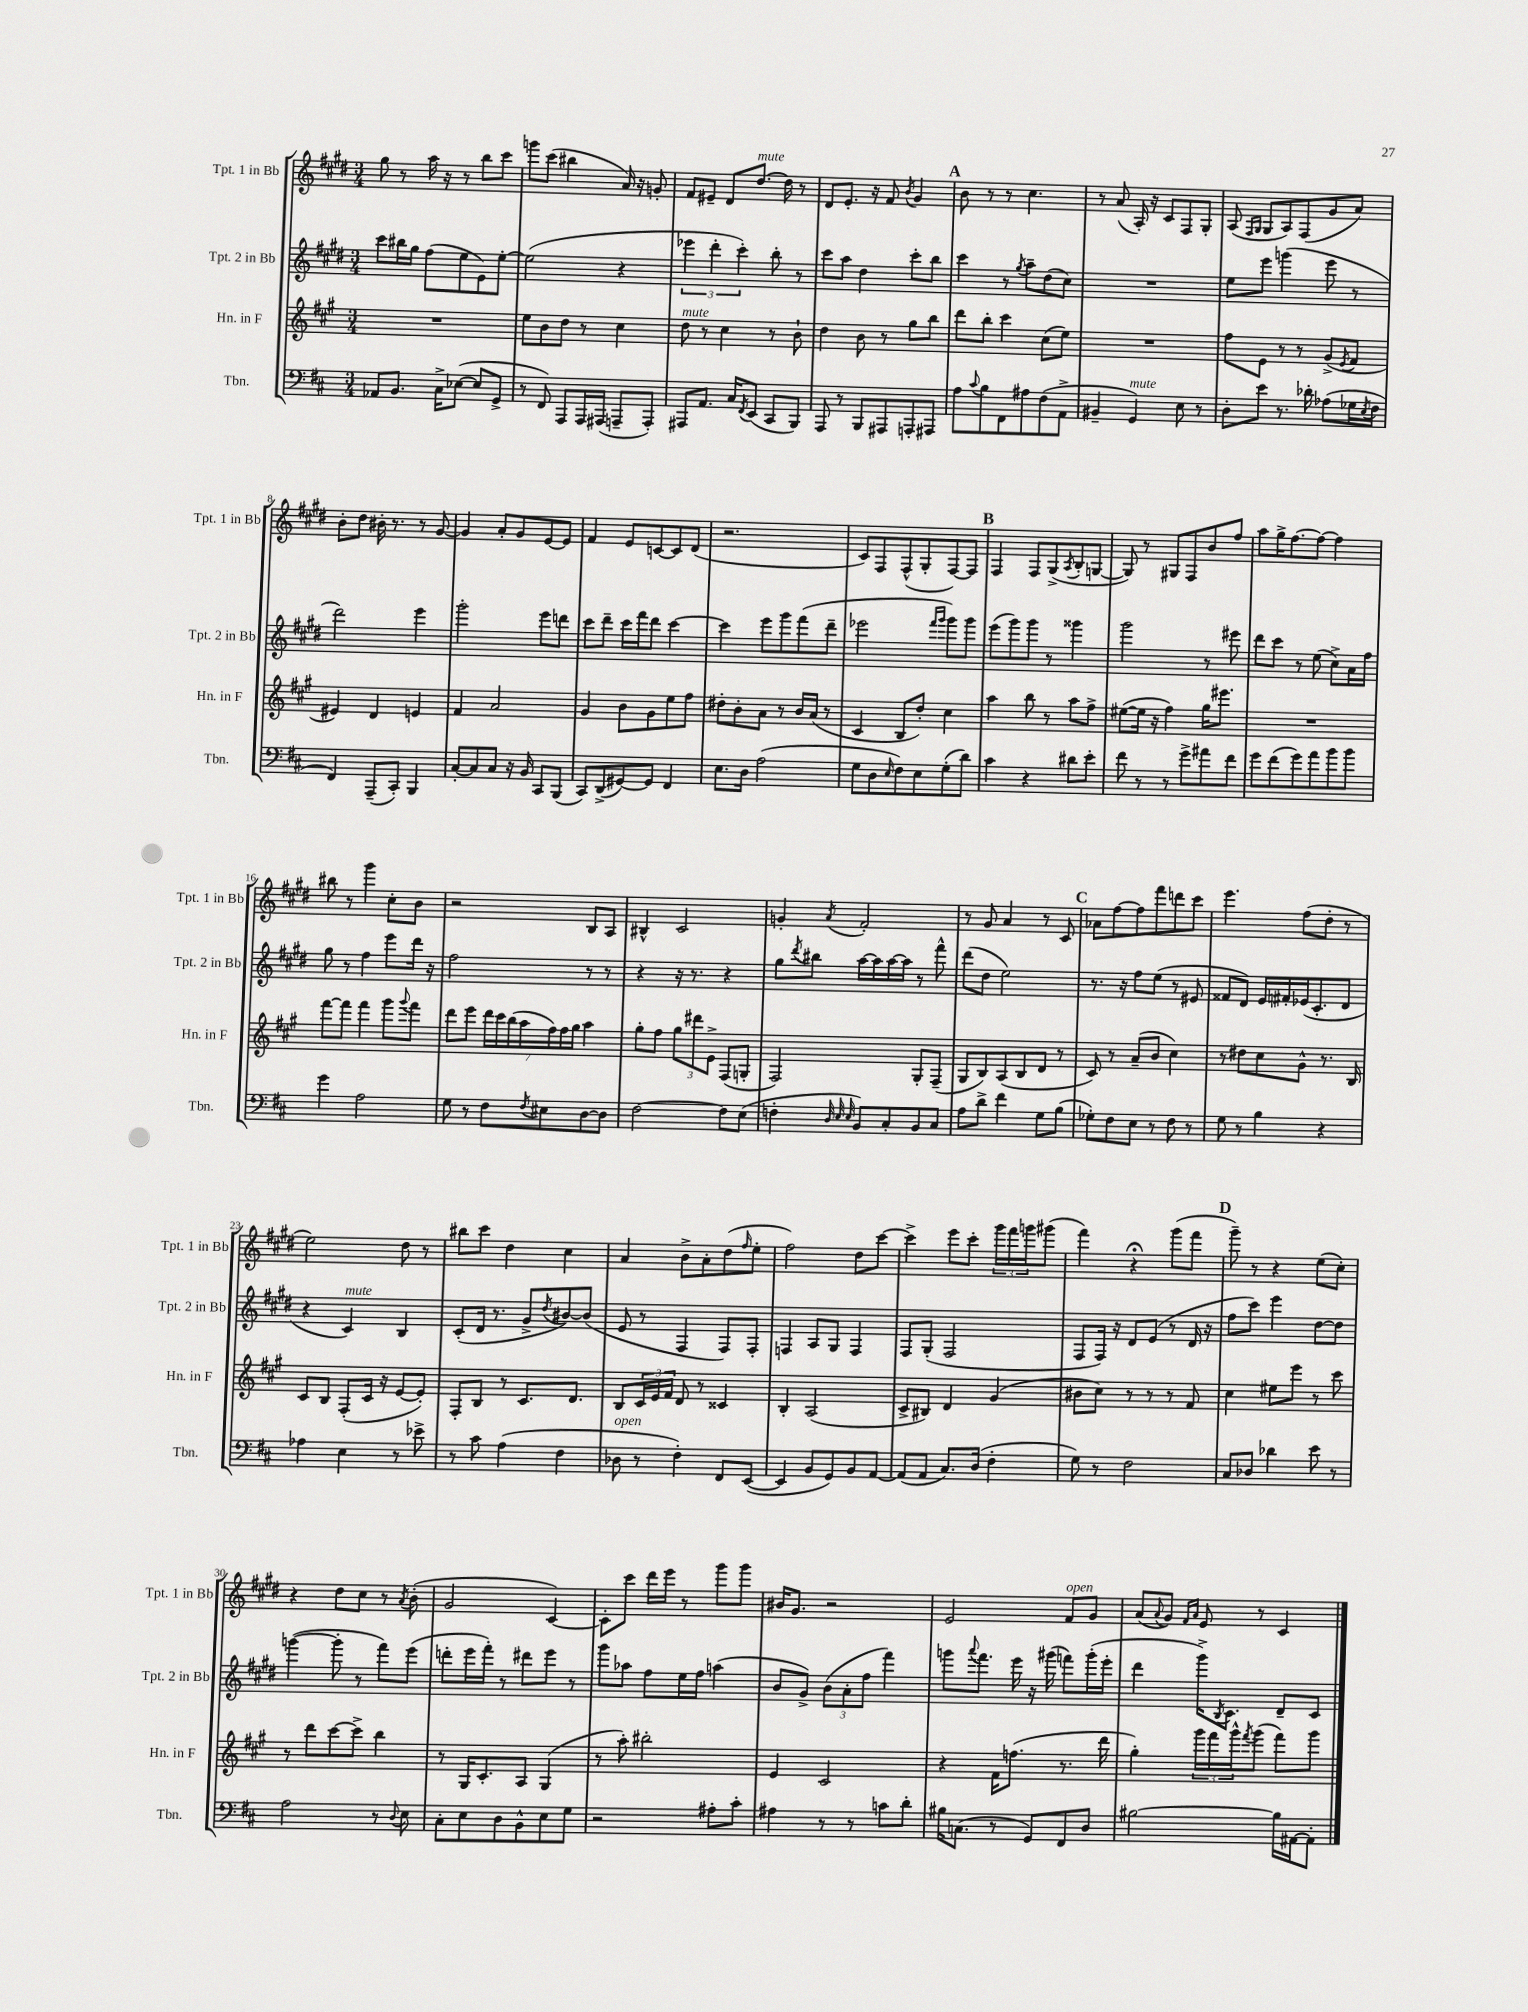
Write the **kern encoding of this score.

**kern	**kern	**kern	**kern
*staff4	*staff3	*staff2	*staff1
*clefF4	*clefG2	*clefG2	*clefG2
*k[f#c#]	*k[f#c#g#]	*k[f#c#g#d#]	*k[f#c#g#d#]
*M3/4	*M3/4	*M3/4	*M3/4
8AA-/L	2.r	8ccc#\L	8gg#\
8.BB/J	.	16bb#\L	8r
.	.	16gg#\JJ	.
.	.	(8ff#\L	16aa\
16C#^\LK	.	.	16r
([8E-\J	.	8ee\	8r
8E-/]L	.	8e\)	8bb\L
8GG^/J	.	[8ee'\J	8ccc#\J
=	=	=	=
8r	8ee\L	(2ee\]	8ggg\L
8FF#/)	8b\	.	(8ccc#\J
8AAA/L	8dd\J	.	4bb#\
16AAA/L	8r	.	.
(16AAA#/JJ	.	.	.
8AAA~/L	4cc#\	4r	16a/)
.	.	.	16r
8AAA'/J)	.	.	8g'/
=	=	=	=
8AAA#/L	8dd\	6eee-\	8f#/L
8.AA/J	8r	.	8e#~/J
.	.	6ddd#'\	.
.	4cc#\	.	8d#/L
16C#/LK	.	.	.
.	.	6ccc#'\)	.
8qFF#/	.	.	.
(8EE/J	.	.	[8.dd#/J
8CC#/L	8r	8bb'\	.
.	.	.	16dd#\]
8BBB/J)	8b`\	8r	8r
=	=	=	=
8AAA/	4dd\	8ccc#\L	8d#/L
8r	.	8aa\J	8.e'/J
8BBB/L	8b\	4dd#\	.
.	.	.	16r
8AAA#/	8r	.	8f#/
.	.	.	8qb/
8AAA'/	8gg#\L	8ccc#'\L	4g#/
8AAA#/J	8bb\J	8bb\J	.
=	=	=	=
8A\L	8ddd\L	4ccc#\	8b\
8qqc#/	.	.	.
8B\	8bb'\J	.	8r
8FF#\	4ccc#\	8r	8r
.	.	8qgg#/	.
8A#\	.	8aa~\L	4.cc#\
(8F#\	(8cc#\L	(8dd#\	.
8AA^\J	8ee\J)	8cc#\J)	.
=	=	=	=
4BB#~/	2.r	2.r	8r
.	.	.	(8a/
4GG/)	.	.	16A'/)
.	.	.	16r
.	.	.	8c#/L
8E\	.	.	8F#/
8r	.	.	8G#'/J
=	=	=	=
8D'\L	8ff#\L	8ee\L	(8A/
.	.	.	16qqF#/LL
.	.	.	16qqG#/JJ
8e\J	8e\J	8eee\J	8G#/L
8.r	8r	(4ggg\	8A/)
.	8r	.	(8F#/
16d-'\	.	.	.
(8A-\L	(8g#^/L	8eee\	8g#/
.	8qe/	.	.
16G-\L	8f#/J	8r	8a/J)
8qE/	.	.	.
16F#\JJ	.	.	.
=	=	=	=
4FF#/)	4e#/)	2ddd#\)	8b'\L
.	.	.	8dd#\J
(8AAA~/L	4d/	.	16b#'\
.	.	.	8.r
8CC#'/J)	.	.	.
4BBB/	4e/	4eee\	8r
.	.	.	[8g#/
=	=	=	=
[8C#'/L	4f#/	2ggg#'\	4g#/]
8C#/]	.	.	.
8C#/J	2a/	.	8a'/L
16r	.	.	8g#/
16BB/	.	.	.
8CC#/L	.	8eee\L	[8e/
(8BBB/J	.	8ddd\J	8e/]J
=	=	=	=
8CC#/L)	4g#/	8ccc#\L	4f#/
(8DD^/	.	8ddd#~\J	.
[8GG#/)	8b\L	16ccc#\LL	8e/L
.	.	16fff#\J	.
8GG#/]J	8g#\	8ddd#\J	[8c/
4FF#/	8ee\	[4ccc#\	8c/]
.	8ff#\J	.	(8d#/J
=	=	=	=
8.E\L	8dd#'\L	4ccc#\]	2.r
.	8b'\	.	.
16D\Jk	.	.	.
(2A\	8a\J	8eee\L	.
.	8r	8ggg#\	.
.	16b/LL	(8fff#\	.
.	(16a/JJ	.	.
.	8r	8ddd#~\J	.
=	=	=	=
8G\L	4c#/	2eee-\	8c#/L)
8D\	.	.	8F#/
16qqE/	.	.	.
8F#\)	8B/L	.	(8F#^^/
8E\	8dd'/J)	.	8G#'/
.	.	16qqfff#/LL	.
.	.	16qqggg#/JJ	.
(8G'\	4cc#\	8ggg#\L)	[8F#/)
8d\J)	.	8ggg#\J	8F#/]J
=	=	=	=
4c#\	4aa\	(8eee\L	4F#/
.	.	8ggg#\)	.
4r	8bb\	8ggg#\J	8F#/L
.	8r	8r	(8G#^/
.	.	.	8qA/
8d#\L	8aa\L	4ggg##\	8B'/
8e'\J	8ff#^\J	.	[8G/J
=	=	=	=
8f#\	([8ee#\L	2ggg#\	8G/])
8r	16ee#\]Jk	.	8r
.	16r	.	.
8r	4ff#\)	.	8G#/L
8g^\L	.	.	8F#/
8a#\	16gg#\LK	8r	8b/
.	8.eee#\J	.	.
8f#\J	.	8eee#\	8ff#/J
=	=	=	=
8g\L	2.r	8ddd#\L	8aa\L
(8f#\	.	8ccc#\J	16gg#^\K
.	.	.	[8.ff#\
8g\)	.	8r	.
8a\	.	(8ee\	8ff#\_J
8b\	.	8cc#^\L)	4ff#\]
8b\J	.	16a\L	.
.	.	16ff#\JJ	.
=	=	=	=
4g\	[8fff#\L	8gg#\	8bb#\
.	8fff#\]J	8r	8r
2A\	4fff#\	4ff#\	4ggg#\
.	8ggg#\L	8eee\L	8cc#'\L
.	8qqggg#/	.	.
.	8fff#\J	16ddd#\Jk	8b\J
.	.	16r	.
=	=	=	=
8G\	8ddd\L	2ff#\	2r
8r	8eee\J	.	.
8F#\L	28ddd\LL	.	.
.	28ccc#\	.	.
.	(28bb\	.	.
.	28aa\	.	.
8qF#/	.	.	.
8E#\	.	.	.
.	28ff#\)	.	.
.	28ff#\	.	.
.	28gg#\JJ	.	.
[8D\	4aa\	8r	8B/L
8D\]J	.	8r	8A/J
=	=	=	=
[2F#\	8gg#'\L	4r	4B#^^/
.	8ff#\J	.	.
.	12gg#\L	16r	2c#/
.	.	8.r	.
.	12ddd#\	.	.
.	12e^\J	.	.
8F#\]L	(8F#/L	4r	.
(8E\J	8G'/J	.	.
=	=	=	=
4F'\	2F#/)	8gg#\L	4g'/
.	.	8qddd#/	.
.	.	8bb#\J	.
32qqD/	.	.	.
32qqE/	.	.	.
32qqE/	.	.	8qa/
8BB/L)	.	[16aa\LL	2f#'/
.	.	16aa\]	.
8C#'/	.	[16aa\	.
.	.	16aa\]JJ	.
8BB/	8G#'/L	8r	.
8C#/J	(8F#~/J	8fff#^^\	.
=	=	=	=
8A\L	8G#/L	(8ddd#\L	8r
8d^\J	8B/)	8dd#\J	8g#/
4f#\	(8A/	2ee\)	4a/
.	8B/	.	.
8G\L	8d/J	.	8r
(8B\J	8r	.	8c#/
=	=	=	=
8G-'\L)	8c#/)	8.r	8a-\L
8F#\	8r	.	[8ff#\
.	.	16r	.
8E\J	(8a~/L	8ff#\L	8ff#\]
8r	8b/J	(8ee\J	8fff#\
8F#\	4cc#\)	8r	8ddd\
8r	.	8e#/	8ccc#\J
=	=	=	=
8G\	8r	8f##/L	4.eee\
8r	8dd#\L	8d#/J)	.
4B\	8cc#\	16e/LL	.
.	.	16f#'/	.
.	8g#^^\J	(16e-/J	(8ff#\L
.	.	8.c#'/	.
4r	8.r	.	8dd#'\J
.	.	8d#/J	8r
.	16B/	.	.
=	=	=	=
4A-\	8c#/L	4r	2ee\)
.	8B/J	.	.
4E\	(8F#'/L	4c#/)	.
.	16c#/Jk	.	.
.	16r	.	.
8r	[8e/L	4B/	8dd#\
8e-^\	8e'/]J)	.	8r
=	=	=	=
8r	8F#'/L	(8c#'/L	8bb#\L
8c#\	8B/J	16d#/Jk	8ccc#\J
.	.	8.r	.
(4A\	8r	.	4dd#\
.	8.c#/L	8g#^/L	.
.	.	8qdd#/	.
4F#\	.	[8b#/)	4cc#\
.	8.d/J	.	.
.	.	(8b#/]J	.
=	=	=	=
8D-\	8B/L	8e/	4a/
8r	24c#/L	8r	.
.	24e/	.	.
.	24f#/JJ	.	.
4F#'\)	8d/	4F#/	8b^\L
.	8r	.	8a'\
8FF#/L	4c##/	8F#/L)	(8dd#\
.	.	.	16qqff#/
([8EE/J	.	8F#'/J	8ee'\J
=	=	=	=
4EE/]	4B'/	4F/	2ff#\)
8BB/L	(2A/	8A/L	.
8GG/)	.	8G#/J	.
8BB/	.	4F/	8dd#\L
[8AA/J	.	.	[8ccc#\J
=	=	=	=
(8AA/]L	8c#^/L	8F#/L	4ccc#^\]
8AA/J	8B#/J)	(8G#'/J	.
8.C#/L)	4d/	2F#/	8eee\L
.	.	.	8ccc#'\J
(16D/Jk	.	.	.
4F#'\	(4g#/	.	24ggg#\LL
.	.	.	24fff#\
.	.	.	24ggg\J
.	.	.	(8ggg#\J
=	=	=	=
8G\)	8b#\L	8F#/L	4fff#\)
8r	8cc#\J)	16F#/Jk)	.
.	.	16r	.
2F#\	8r	8d#/L	4r;
.	8r	(8e/J	.
.	8r	8r	(8ggg#\L
.	8f#/	16d#/	8fff#\J
.	.	16r	.
=	=	=	=
8C#/L	4cc#\	8ff#\L	8ggg#~\)
8D-/J	.	8ccc#\J)	8r
4d-\	8ee#\L	4eee\	4r
.	8eee\J	.	.
8e\	8r	[8dd#\L	(8ee\L
8r	8ccc#\	8dd#\]J	8cc#'\J)
=	=	=	=
2A\	8r	([4ggg\	4r
.	8ddd\L	.	.
.	[8ccc#\	8ggg'\]	8dd#\L
.	8ccc#^\]J	8r	8cc#\J
8r	4bb\	8fff#\L)	8r
8qqD/	.	.	8qa/
8E\	.	(8eee\J	(8b'\
=	=	=	=
8C#'\L	8r	8ddd'\L	2g#/
8E\	16G#/LK	16eee\L	.
.	8.c#'/	16fff#'\JJ)	.
8D\	.	8r	.
8BB^^\	8A/J	8ddd#\L	.
8E\	(4G#/	8eee\J	[4c#/)
8G\J	.	8r	.
=	=	=	=
2r	8r	8ggg#\L	8c#'\]L
.	8aa'\)	8aa-\J	8ccc#\J
.	2bb#'\	8ff#\L	16ddd#\LL
.	.	.	16eee\JJ
.	.	16ee\L	8r
.	.	16ff#\JJ	.
8A#'\L	.	(4aa\	8ggg#\L
8c#'\J	.	.	8ggg#\J
=	=	=	=
4A#\	4e/	8b/L	16b#/LK
.	.	.	8.g#/J
.	.	8g#^/J)	.
8r	2c#/	(12b\L	2r
.	.	12a'\	.
8r	.	.	.
.	.	12ff#\J	.
8c\L	.	4fff#\)	.
8d'\J	.	.	.
=	=	=	=
16B#\LK	4r	8ggg\L	2e/
(8.C\J	.	.	.
.	.	8qqaaa/	.
.	.	8.fff#\J	.
8r	16f#\LK	.	.
.	(8.ff\J	16eee\	.
8GG/L)	.	16r	.
.	.	(16ggg#\	.
8FF#/	8.r	8fff\L)	8f#/L
8D/J	.	(16ggg#'\L	8g#/J
.	16ddd\	16eee'\JJ	.
=	=	=	=
[2B#\	4gg#'\)	4ddd#\	(8a/L
.	.	.	8qqa/
.	.	.	8g#/J)
.	.	.	16qqf#/LL
.	.	.	16qqa/JJ
.	24ggg#\LL	16ggg#^\LK)	8e/
.	24fff#\	.	.
.	.	8qB/	.
.	.	8.c#\J	.
.	24ggg#^^\J	.	.
.	8qfff#/	.	.
.	(8ggg#\J	.	8r
16B#\]LL	8fff#\L)	8d#~/L	4c#/
[16AA#\J	.	.	.
8AA#'\]J	8ggg#\J	8c#/J	.
==	==	==	==
*-	*-	*-	*-
